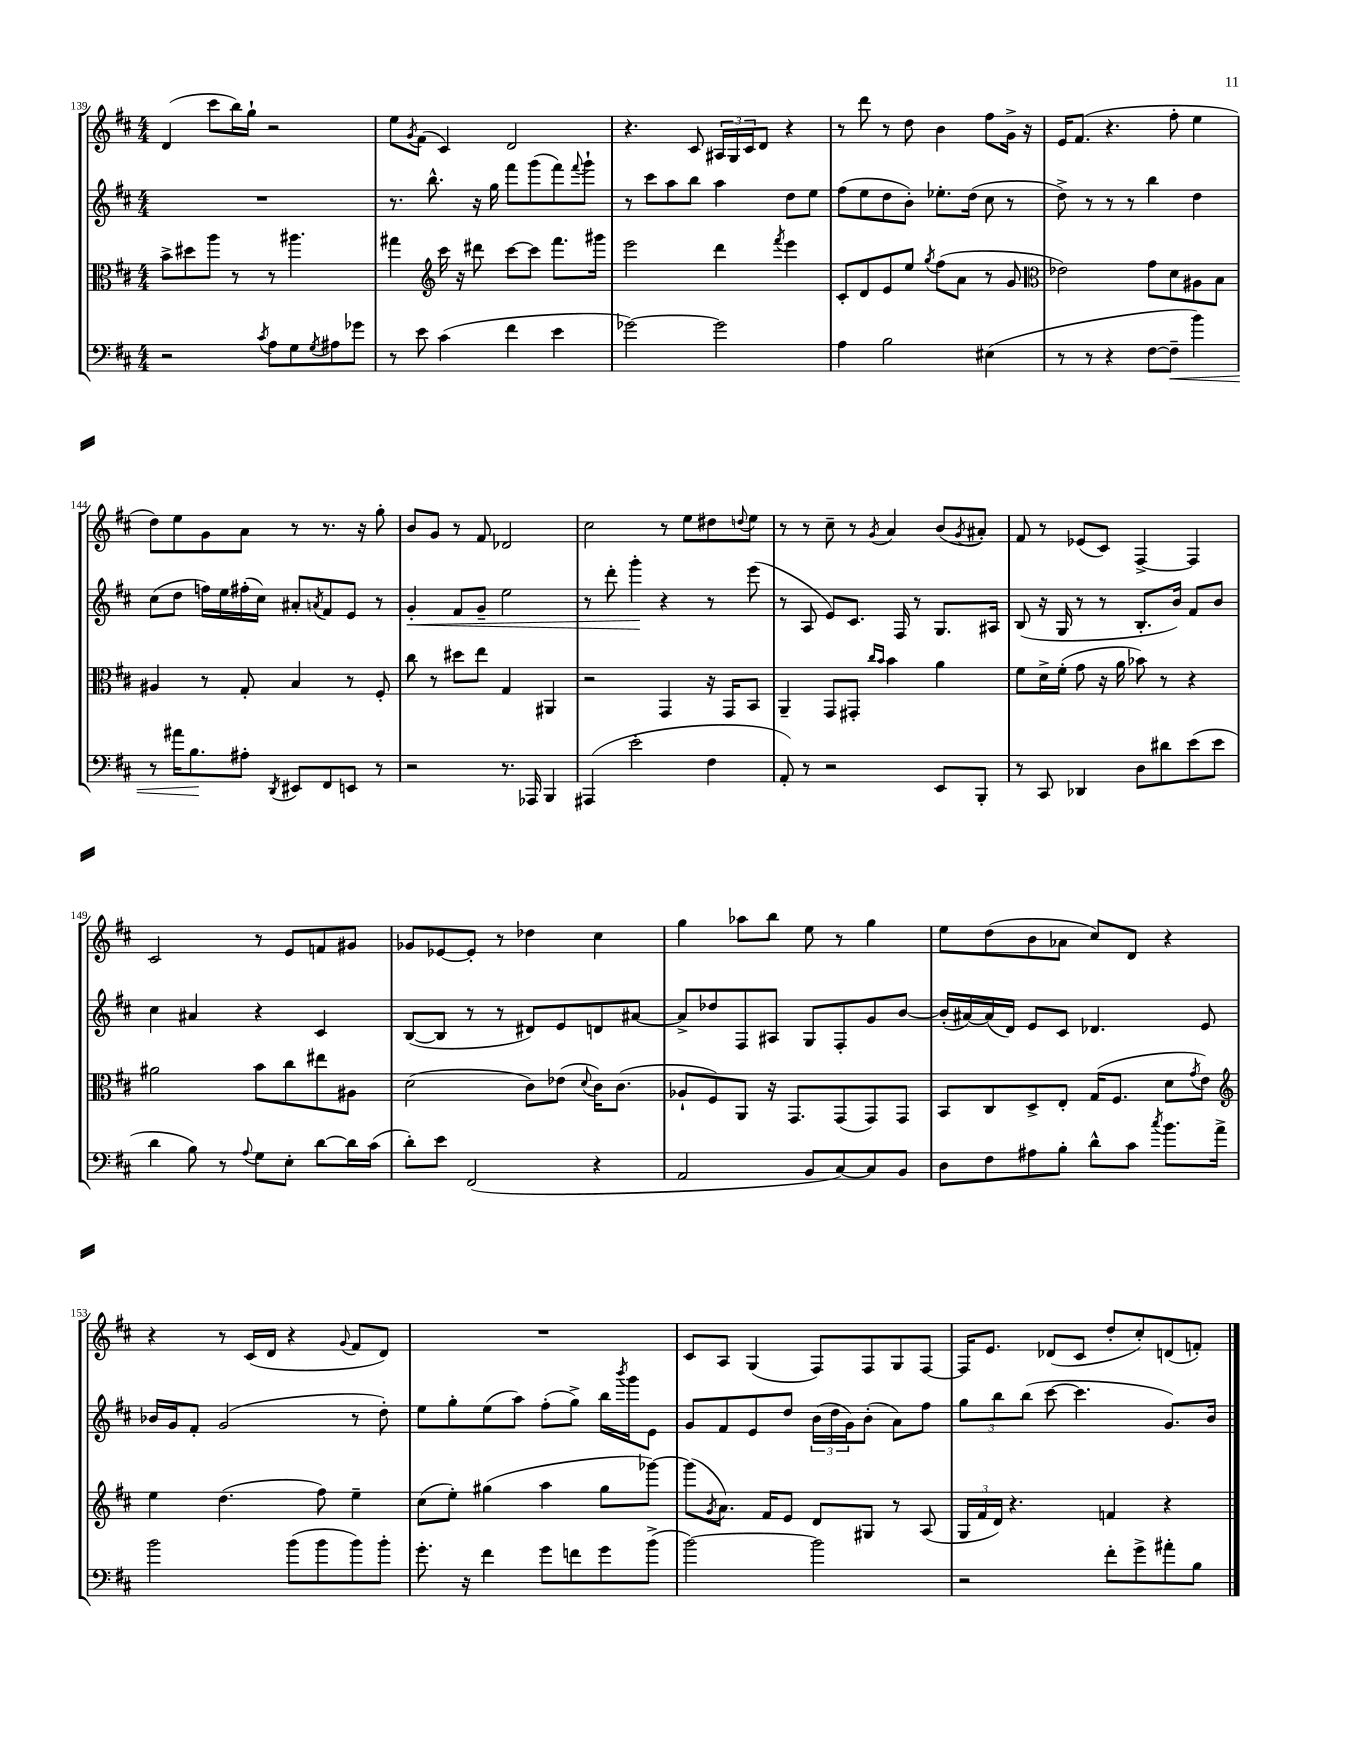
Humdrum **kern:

**kern	**kern	**kern	**kern
*staff4	*staff3	*staff2	*staff1
*clefF4	*clefC3	*clefG2	*clefG2
*k[f#c#]	*k[f#c#]	*k[f#c#]	*k[f#c#]
*M4/4	*M4/4	*M4/4	*M4/4
2r	8b^	1r	(4d
.	8dd#	.	.
.	8aa	.	8ccc#
.	8r	.	16bb)
.	.	.	16gg`
8qc#	.	.	.
8A	8r	.	2r
8G	4.aa#	.	.
8qG	.	.	.
8A#	.	.	.
8g-	.	.	.
=	=	=	=
8r	4gg#	8.r	8ee
.	.	.	8qg
8e	.	.	(8f#
.	.	8.bb^^	.
*	*clefG2	*	*
(4c#	16ccc#	.	4c#)
.	16r	.	.
.	8ddd#	16r	.
.	.	16gg	.
4f#	[8ccc#	8fff#	2d
.	8ccc#]	(8ggg	.
4e	8.fff#	8fff#)	.
.	.	8qqfff#	.
.	.	8ggg`	.
.	16ggg#	.	.
=	=	=	=
[2g-)	2eee	8r	4.r
.	.	8ccc#	.
.	.	8aa	.
.	.	8bb	8c#
2g-]	4ddd	4aa	24A#
.	.	.	24G
.	.	.	24c#
.	.	.	8d
.	8qfff#	.	.
.	4eee	8dd	4r
.	.	8ee	.
=	=	=	=
4A	8c#'	(8ff#	8r
.	8d	8ee	8ddd
2B	8e	8dd	8r
.	8ee	8b')	8dd
.	8qgg	.	.
.	(8ff#	8.ee-'	4b
.	8a	.	.
.	.	(16dd	.
(4E#	8r	8cc#	8ff#
.	8g	8r	16g^
.	.	.	16r
=	=	=	=
*	*clefC3	*	*
8r	2e-)	8dd^)	16e
.	.	.	(8.f#
8r	.	8r	.
4r	.	8r	4.r
.	.	8r	.
[8F#	8g	4bb	.
8F#~]	8d	.	8ff#'
4b)	8A#	4dd	4ee
.	8B	.	.
=	=	=	=
8r	4A#	(8cc#	8dd)
16a#	.	8dd	8ee
8.B	.	.	.
.	8r	16ff)	8g
.	.	16ee	.
8A#'	8G'	(16ff#'	8a
.	.	16cc#)	.
8qDD	.	.	.
8EE#	4B	8a#'	8r
.	.	8qa	.
8FF#	.	8f#	8.r
8EE	8r	8e	.
.	.	.	16r
8r	8F#'	8r	8gg'
=	=	=	=
2r	8cc#	4g'	8b
.	8r	.	8g
.	8dd#	8f#	8r
.	8ee	8g~	8f#
8.r	4G	2ee	2d-
16AAA-	.	.	.
4BBB	4AA#	.	.
=	=	=	=
(4AAA#	2r	8r	2cc#
.	.	8ddd'	.
2e'	.	4ggg'	.
.	4GG	4r	8r
.	.	.	8ee
4F#	16r	8r	8dd#
.	16GG	.	.
.	.	.	8qqdd
.	8BB	(8eee	8ee
=	=	=	=
8AA')	4AA~	8r	8r
8r	.	8A	8r
2r	8GG	8e)	8cc#~
.	8GG#'	8.c#	8r
.	16qqcc#	.	.
.	16qqb	.	8qg
.	4b	.	4a
.	.	16F#	.
.	.	8r	.
8EE	4a	8.G	(8b
.	.	.	8qg
8BBB'	.	.	8a#')
.	.	16A#	.
=	=	=	=
8r	8f#	(8B	8f#
8CC#	16d^	16r	8r
.	(16f#'	16G	.
4DD-	8g	8r	(8e-
.	16r	8r	8c#)
.	16a	.	.
8D	8b-)	8.B'	[4F#^
8d#	8r	.	.
.	.	16b)	.
(8e	4r	8f#	4F#]
8e	.	8b	.
=	=	=	=
4d	2a#	4cc#	2c#
8B)	.	4a#	.
8r	.	.	.
8qqA	.	.	.
8G	8b	4r	8r
8E'	8cc#	.	8e
[8d	8ee#	4c#	8f
16d]	8A#	.	8g#
(16c#	.	.	.
=	=	=	=
8d')	(2d	([8B	8g-
8e	.	8B]	[8e-
(2FF#	.	8r	8e-']
.	.	8r	8r
.	8c#)	8d#)	4dd-
.	(8e-	8e	.
.	8qqd	.	.
4r	16c#)	8d	4cc#
.	(8.c#	.	.
.	.	[8a#	.
=	=	=	=
2AA	8A-`	8a#^]	4gg
.	8F#)	8dd-	.
.	8AA	8F#	8aa-
.	16r	8A#	8bb
.	8.GG	.	.
8BB	.	8G	8ee
[8C#)	(8GG	8F#'	8r
8C#]	8GG)	8g	4gg
8BB	8GG	[8b	.
=	=	=	=
8D	8BB	(16b']	8ee
.	.	[16a#)	.
8F#	8C#	(16a#]	(8dd
.	.	16d)	.
8A#	8D^	8e	8b
8B'	8E'	8c#	8a-
8d^^	(16G	4.d-	8cc#)
.	8.F#	.	.
8c#	.	.	8d
8qcc#	.	.	.
8.b	8d	.	4r
.	8qg	.	.
.	8e)	8e	.
16a^	.	.	.
=	=	=	=
*	*clefG2	*	*
2b	4ee	16b-	4r
.	.	16g	.
.	.	8f#'	.
.	(4.dd	(2g	8r
.	.	.	(16c#
.	.	.	16d
(8b	.	.	4r
8b	8ff#)	.	.
.	.	.	8qqg
8b)	4ee~	8r	8f#
8b'	.	8dd')	8d)
=	=	=	=
8.g'	(8cc#	8ee	1r
.	8ee')	8gg'	.
16r	.	.	.
4f#	(4gg#	(8ee	.
.	.	8aa)	.
8g	4aa	(8ff#'	.
8f	.	8gg^)	.
8g	8gg#	16bb	.
.	.	8qbbb	.
.	.	16ggg	.
(8b^	[8ggg-)	8e	.
=	=	=	=
[2b)	(8ggg-]	8g	8c#
.	8qg	.	.
.	8.a)	8f#	8A
.	.	8e	(4G
.	16f#	.	.
.	8e	8dd	.
2b]	8d	(24b	8F#)
.	.	24dd	.
.	.	24g)	.
.	8G#	(8b'	8F#
.	8r	8a)	8G
.	(8A	8ff#	[8F#
=	=	=	=
2r	24G	12gg	16F#]
.	24f#	.	.
.	.	.	8.e
.	24d)	12bb	.
.	4.r	.	.
.	.	(12bb	.
.	.	[8ccc#	(8d-
.	.	4.ccc#]	8c#
8f#'	4f	.	8dd'
8g^	.	.	8cc#')
8a#'	4r	8.g)	(8d
8B	.	.	8f')
.	.	16b	.
==	==	==	==
*-	*-	*-	*-
